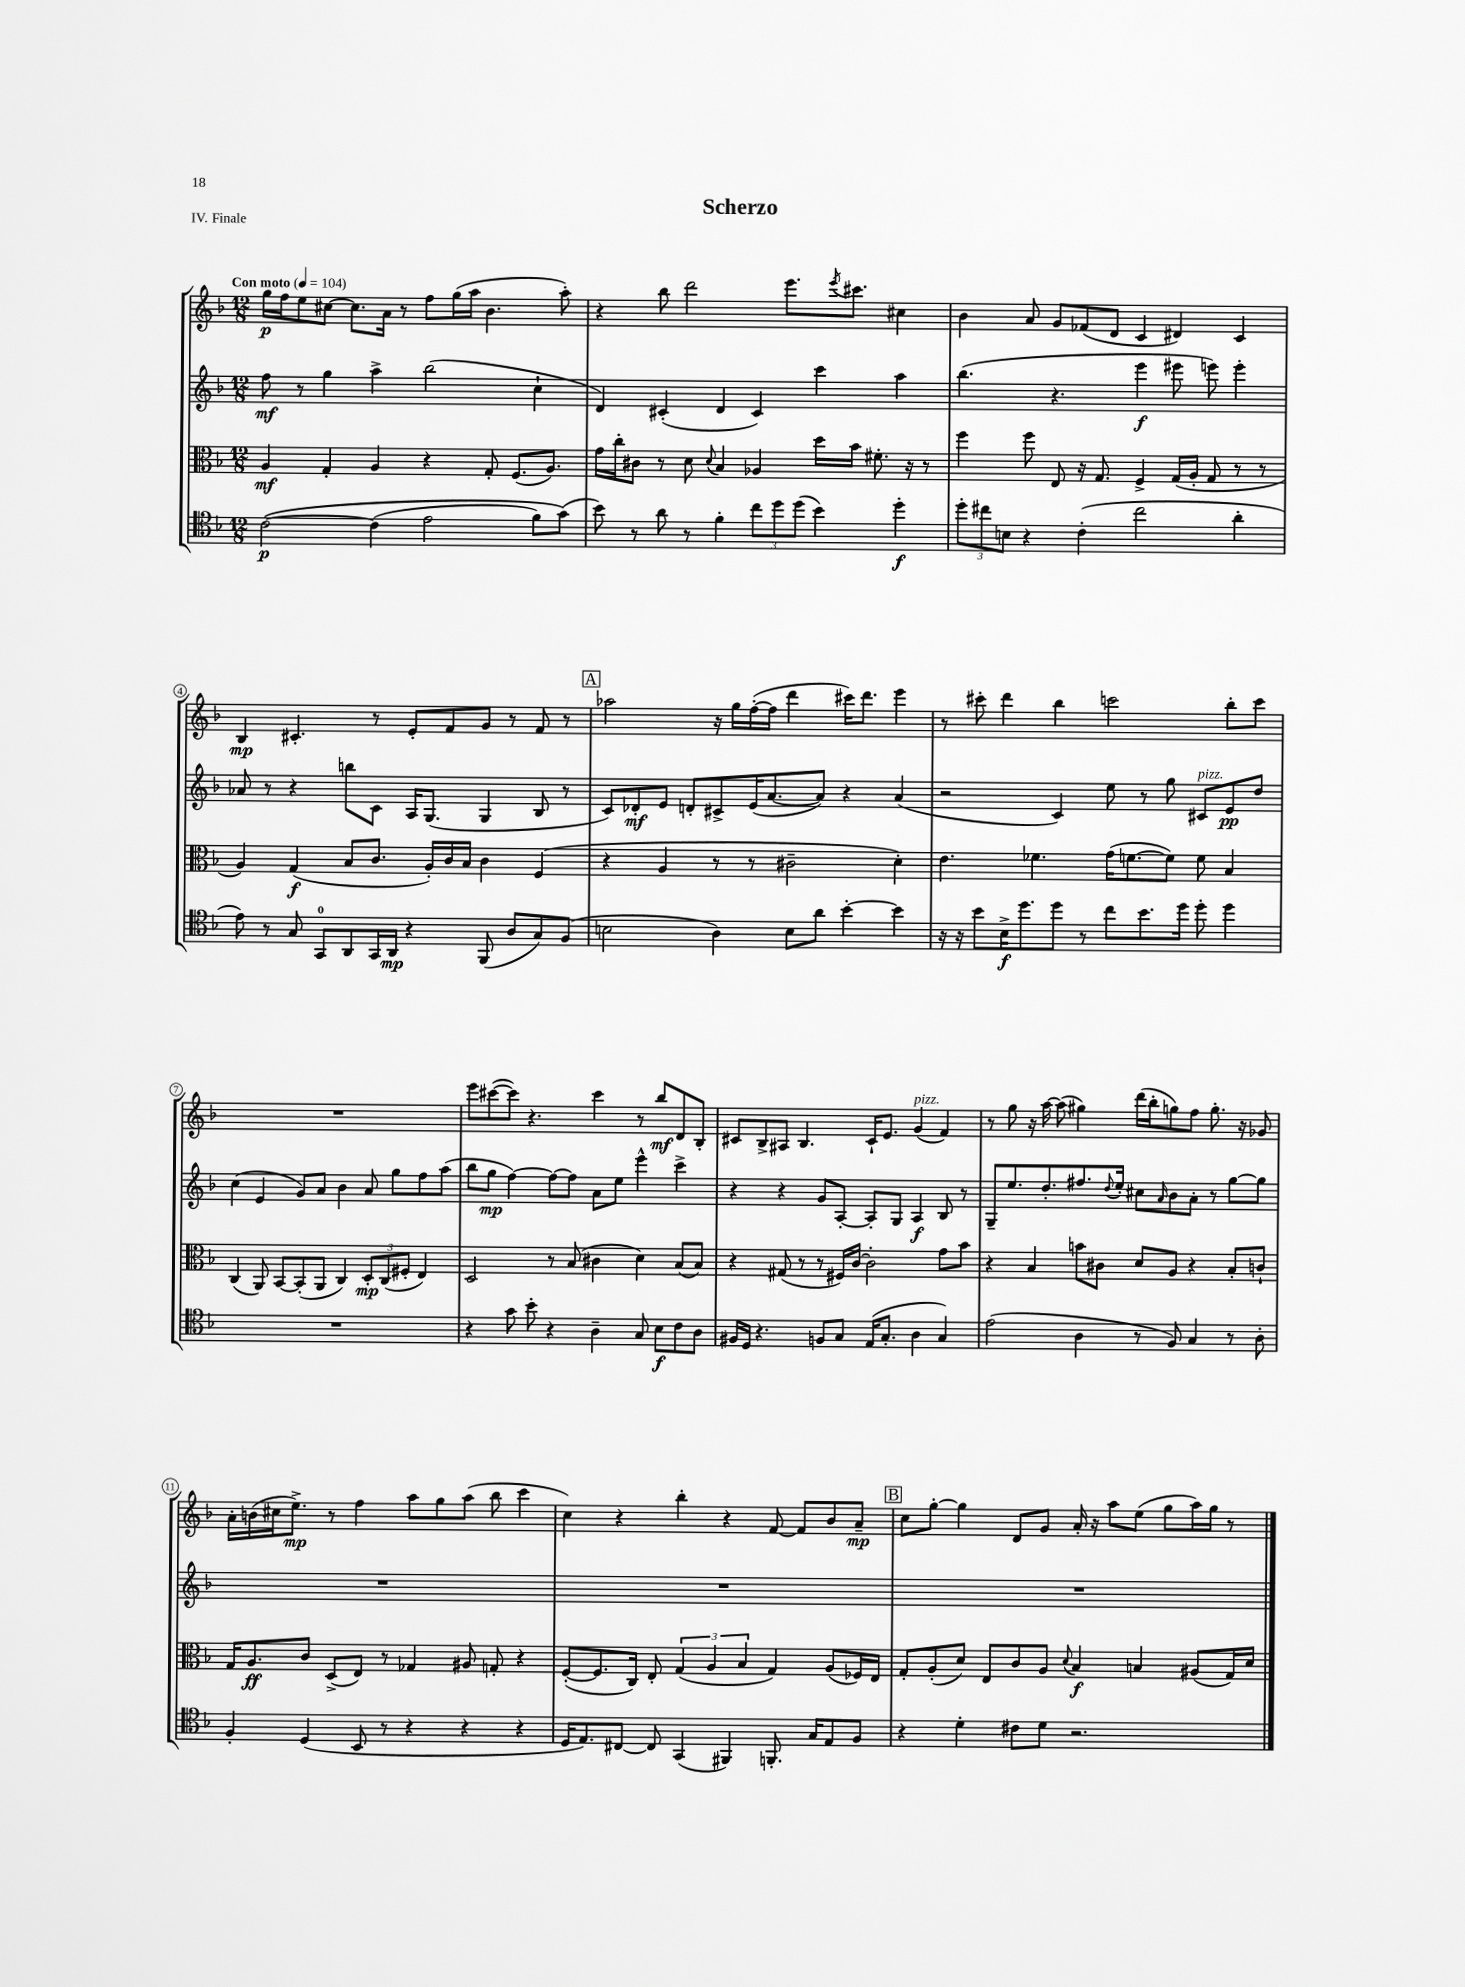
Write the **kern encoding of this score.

**kern	**kern	**kern	**kern
*staff4	*staff3	*staff2	*staff1
*clefC4	*clefC3	*clefG2	*clefG2
*k[b-]	*k[b-]	*k[b-]	*k[b-]
*M12/8	*M12/8	*M12/8	*M12/8
*MM104	*MM104	*MM104	*MM104
&([2c	4A	8ff	16gg
.	.	.	16ff
.	.	8r	8ee
.	4G'	4gg	[8cc#
.	.	.	8.cc#]
(4c]	4A	4aa^	.
.	.	.	16a
.	.	.	8r
2e	4r	(2bb-	8ff
.	.	.	(16gg
.	.	.	16aa
.	8G'	.	4.b-
.	(8.F	.	.
8f)	.	4cc`	.
.	8.A)	.	.
(8g&)	.	.	8aa')
=	=	=	=
8b-)	16g	4d)	4r
.	16cc'	.	.
8r	8c#	.	.
8a	8r	(4c#'	8bb-
8r	8d	.	2ddd
.	8qqd	.	.
4f'	4B-	4d	.
12cc	4A-	4c#)	.
12dd	.	.	.
.	.	.	8.eee
(12dd	.	.	.
4b-)	16dd	4ccc	.
.	.	.	8qeee
.	16b-	.	8.ccc#
.	8.f#'	.	.
4dd'	.	4aa	4cc#
.	16r	.	.
.	8r	.	.
=	=	=	=
12dd'	4ff	(4.bb-	4b-
12cc#	.	.	.
12B	.	.	.
4r	8ff	.	8a
.	8E	4.r	8g
(4c'	16r	.	(8f-
.	8.G	.	.
.	.	.	8d
2cc#	4F^	4eee	4c
.	(16G	8eee#	4d#)
.	16A'	.	.
.	8G	8eee)	.
4a'	8r	4eee'	4c
.	8r	.	.
=	=	=	=
8e)	4A)	8a-	4B-
8r	.	8r	.
8G	(4G	4r	4.c#'
8GG	.	.	.
8AA	8B-	8bb	.
16GG	8.c	8c	8r
16AA	.	.	.
4r	.	16A	8e'
.	16A')	(8.G	.
.	16c	.	8f
.	16B-	.	.
(8FF	4c	4G	8g
8A	.	.	8r
8G)	(4F	8B-	8f
(8F	.	8r	8r
=	=	=	=
2B	4r	8c)	2aa-
.	.	8d-'	.
.	4A	8e	.
.	.	8d'	.
4A)	8r	8c#^	16r
.	.	.	16gg
.	8r	(16e	([16ff'
.	.	[8.a	16ff]
8B	2c#~	.	4ddd
8a	.	8a])	.
[4b-'	.	4r	16ccc#)
.	.	.	8.ddd
4b-]	4d')	(4a	4eee
=	=	=	=
16r	4.e	2r	8r
16r	.	.	.
8b-	.	.	8ccc#'
16B-^	.	.	4ddd
8.dd	.	.	.
.	4.f-	.	.
8dd	.	4c)	4bb-
8r	.	.	.
8cc	(16g	8ee	2ccc
.	[8.f	.	.
8.b-	.	8r	.
.	8f])	8gg	.
16dd	.	.	.
8dd'	8f	8c#	.
4dd	4B-	8e	8bb-'
.	.	8dd	8ccc
=	=	=	=
1.r	(4C	(4cc	1.r
.	8AA)	4e	.
.	[8BB-	.	.
.	(8BB-']	8g)	.
.	8AA	8a	.
.	4C)	4b-	.
.	12D'	8a	.
.	(12C	.	.
.	.	8gg	.
.	12F#'	.	.
.	4E)	8ff	.
.	.	(8aa	.
=	=	=	=
4r	2D	8bb-	8eee
.	.	8gg	([8ccc#
8g	.	[4ff)	8ccc#])
8b-'	.	.	4.r
4r	8r	8ff_	.
.	(8B-	8ff]	.
4A~	4c#	8a	4ccc#
.	.	8ee	.
8G	4d)	4eee^^	8r
8B-	.	.	8bb-
8c	(8B-	4ccc^	8d
8A	8B-)	.	8B-'
=	=	=	=
16F#	4r	4r	8c#
16D	.	.	.
4.r	.	.	8B-^
.	(8G#	4r	8A#
.	8r	.	4.B-
8F	8r	8g	.
8G	16F#)	[8A'	.
.	[16c	.	.
(16E	2c']	8A']	16c#`
8.G'	.	.	8.e
.	.	8G	.
4A	.	4A	(4g
4G)	8g	8B-	4f)
.	8b-	8r	.
=	=	=	=
(2e	4r	8G~	8r
.	.	8.ee	8gg
.	4B-	.	16r
.	.	8.dd'	[16aa
.	.	.	(8aa]
4A	8b	8.ff#	4gg#)
.	8c#	.	.
.	.	8qqdd	.
.	.	16ee'	.
8r	8d	8cc#	(16ddd
.	.	.	16bb-'
.	.	16qqa	.
8F)	8A	8b-	8gg)
4G	4r	8a'	8ff
.	.	8r	8.gg'
8r	8B-'	[8gg	.
.	.	.	16r
8A'	8c`	8gg]	8g-
=	=	=	=
4F'	16G	1.r	16a'
.	8.A	.	(16b
.	.	.	16cc#
.	.	.	8.ee^)
(4D	8c	.	.
.	(8D^	.	8r
8BB-	8E)	.	4ff
8r	8r	.	.
4r	4G-	.	8aa
.	.	.	8gg
4r	8A#	.	(8aa
.	8G'	.	8bb-
4r	4r	.	4ccc
=	=	=	=
16D	([8F'	1.r	4cc)
8.E)	.	.	.
.	8.F]	.	.
[8C#	.	.	4r
.	16C)	.	.
8C#]	8E'	.	.
(4GG	(6G	.	4bb-'
.	6A	.	.
4FF#)	.	.	4r
.	6B-	.	.
8.FF'	4G)	.	[8f
.	.	.	8f]
16G	.	.	.
8E	(8A	.	8b-
8F	16F-)	.	8a~
.	16E	.	.
=	=	=	=
4r	8G'	1.r	8cc
.	(8A'	.	[8gg'
4d'	8d)	.	4gg]
.	8E	.	.
8c#	8c	.	8d
8d	8A	.	8g
.	8qqd	.	.
2.r	4B-	.	16a'
.	.	.	16r
.	.	.	8aa
.	4B	.	(8ee
.	.	.	8gg
.	(8A#	.	16aa)
.	.	.	16gg
.	16G)	.	8r
.	16d	.	.
==	==	==	==
*-	*-	*-	*-
